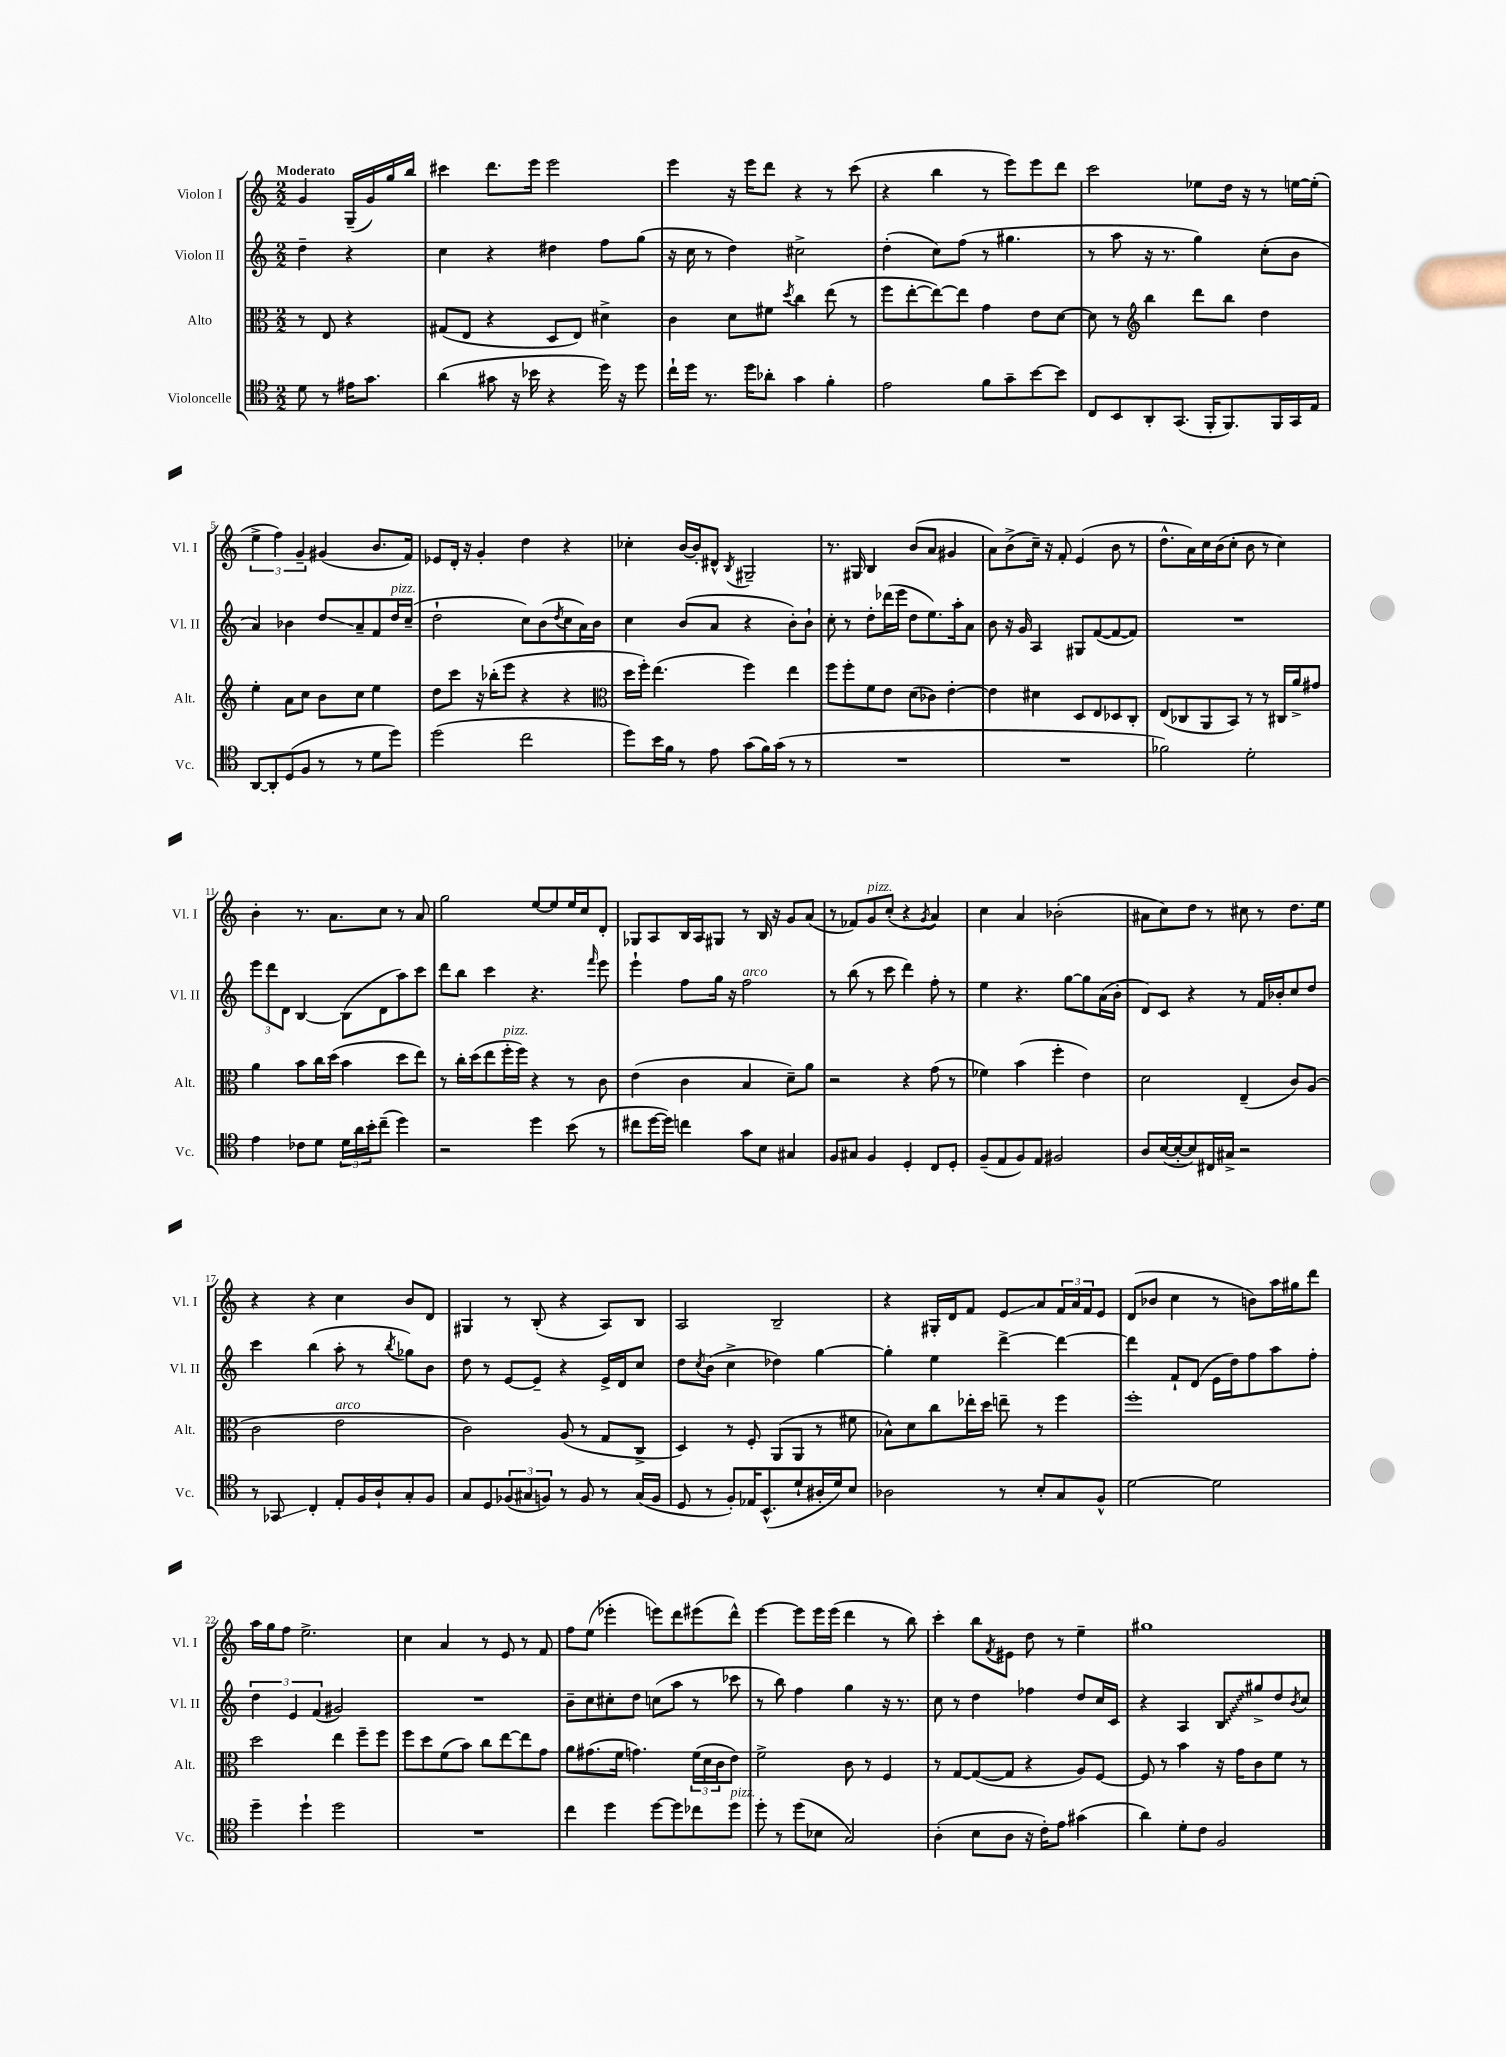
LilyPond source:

<<
\new StaffGroup <<
\new Staff = "s0" \with { instrumentName = "Violon I" shortInstrumentName = "Vl. I" } {
    \clef treble \key c \major \numericTimeSignature \time 2/2 \partial 2 \tempo "Moderato"
    g'4 g16--( g'16) g''16 b''16 |
    cis'''4 d'''8. e'''16 e'''2 |
    e'''4 r16 e'''16 d'''8 r4 r8 c'''8( |
    r4 b''4 r8 e'''8) e'''8 d'''8 |
    c'''2 ees''8 d''16 r16 r8 e''16~ e''16-.( |
    \tuplet 3/2 { e''4-> f''4) g'4-- } gis'4( b'8. f'16) |
    ees'8 d'16-. r16 g'4-. d''4 r4 |
    ces''4-. b'16~ b'16-. dis'8-^ \acciaccatura { b8 } gis2-- |
    r8. gis16 b4 b'8( a'8 gis'4 |
    a'8) b'8->( c''16--) r16 f'8-. e'4( b'8 r8 |
    d''8.-^ a'16) c''16 b'16( c''8-. b'8 r8 c''4) |
    b'4-. r8. a'8. c''8 r8 a'8 |
    g''2 e''8~ e''8 e''16 c''16 d'8-. |
    ges8 a8 b16 a16 gis8 r8 b16 r16 g'8 a'8( |
    r8 fes'8) g'8^\markup { \italic "pizz." } c''8-.( r4 \acciaccatura { g'8 } a'4) |
    c''4 a'4 bes'2-.( |
    ais'8 c''8) d''8 r8 cis''8 r8 d''8. e''16 |
    r4 r4 c''4 b'8 d'8 |
    gis4 r8 b8-.( r4 a8) b8 |
    a2 b2-- |
    r4 gis16-. d'16 f'8 e'8\glissando a'8 \tuplet 3/2 { f'16 a'16 f'16 } e'8 |
    d'8( bes'8 c''4 r8 b'8) a''16 gis''16 d'''8 |
    a''16 g''16 f''8 e''2.-> |
    c''4 a'4 r8 e'8 r8 f'8 |
    f''8 e''8( ees'''4-. e'''8) d'''8 eis'''8( d'''8-^) |
    e'''4~ e'''8 e'''16 e'''16( d'''4 r8 b''8) |
    c'''4-. b''8 \acciaccatura { f'8 } eis'8 d''8 r8 e''4-- |
    gis''1 \bar "|." |
}
\new Staff = "s1" \with { instrumentName = "Violon II" shortInstrumentName = "Vl. II" } {
    \clef treble \key c \major \numericTimeSignature \time 2/2 \partial 2
    d''4-- r4 |
    c''4 r4 dis''4 f''8 g''8( |
    r16 c''16 r8 d''4) cis''2-> |
    d''4-.( c''8) f''8( r8 gis''4. |
    r8 a''8 r16 r8. g''4) c''8-.( b'8 |
    a'4) bes'4 d''8\glissando a'8-- f'8 d''16^\markup { \italic "pizz." } c''16--( |
    d''2-! c''8) b'8( \acciaccatura { d''8 } c''8 a'16) b'16 |
    c''4 b'8( a'8 r4 b'8-.) b'8-! |
    c''8-. r8 d''8-. des'''16( e'''16 d''8 e''8.) a''16-. a'8 |
    b'8 r16 g'16 a4 gis8 f'8~( f'8~ f'8) |
    R1 |
    \tuplet 3/2 { e'''8 d'''8 d'8 } b4~ b8( d'8 a''8) c'''8 |
    d'''8 b''8 c'''4 r4. \grace { f'''16 } e'''8 |
    e'''4-! f''8 g''16 r16 f''2^\markup { \italic "arco" } |
    r8 b''8( r8 c'''8 d'''4) f''8-. r8 |
    e''4 r4. g''8~ g''8 a'16( b'16-. |
    d'8) c'8 r4 r8 f'16 bes'16-. c''8 d''8 |
    c'''4 b''4( a''8-. r8 \acciaccatura { b''8 } ges''8) b'8 |
    d''8 r8 e'8~ e'8-- r4 e'16-> d'16 c''8 |
    d''8 \acciaccatura { c''8 } b'8( c''4-> des''4) g''4~ |
    g''4-. e''4 d'''4~-> d'''4~ |
    d'''4 f'8-! d'8( e'16 d''16) f''8 a''8 f''8-. |
    \tuplet 3/2 { d''4 e'4 f'4( } gis'2) |
    R1 |
    b'8-- c''8 cis''8-. d''8 c''8( a''8 r8 ces'''8 |
    r8 b''8) f''4 g''4 r16 r8. |
    c''8 r8 d''4 fes''4 d''8 c''16 c'16 |
    r4 a4 \once \override Glissando.style = #'zigzag b8\glissando gis''8-> d''8 \acciaccatura { b'8 } c''8 \bar "|." |
}
\new Staff = "s2" \with { instrumentName = "Alto" shortInstrumentName = "Alt." } {
    \clef alto \key c \major \numericTimeSignature \time 2/2 \partial 2
    r8 e8 r4 |
    gis8( e8 r4 d8 e8) dis'4-> |
    c'4 d'8 fis'8 \acciaccatura { d''8 } c''4 e''8( r8 |
    f''8 e''8~-. e''8~) e''8 g'4 e'8 d'8~ |
    d'8 r8 \clef treble b''4 d'''8 b''8 d''4 |
    e''4-. a'8 c''8 b'8 c''8 e''4 |
    d''8 c'''8 r16 bes''16-.( e'''8 r4 r4 |
    \clef alto d''16 f''16-.) e''4.( f''4) e''4 |
    f''8 f''8-. f'8 e'8 d'8( ces'8) e'4~-. |
    e'4 dis'4 d8 e8 des8 c8-. |
    e8( ces8 a,8 b,8) r8 r8 cis16 a'16-> gis'8 |
    a'4 b'8 c''16 d''16( b'4 d''8 e''8) |
    r8 c''16-. d''16( e''8 f''16-.^\markup { \italic "pizz." } f''16) r4 r8 c'8 |
    e'4( c'4 b4 d'8--) a'8 |
    r2 r4 g'8( r8 |
    fes'4) b'4( f''4-. e'4) |
    d'2 e4--( c'8) a8( |
    c'2 e'2^\markup { \italic "arco" } |
    c'2) a8( r8 g8 c8-> |
    d4) r8 f8-. a,8( a,8 r8 fis'8 |
    bes8-^) d'8 c''8 ees''16-. d''16 e''8-- r8 f''4 |
    f''1-. |
    d''2 e''4 f''8-- f''8 |
    f''8 d''8 f'8( b'8) c''8 e''8~ e''8 g'8 |
    a'8 gis'8.( f'16 g'4.) \tuplet 3/2 { f'16( d'16 c'16 } e'8) |
    f'2-> c'8 r8 f4 |
    r8 g8~ g8~( g8 r4 a8) f8~ |
    f8 r8 b'4 r16 g'16 c'8 f'8 r8 \bar "|." |
}
\new Staff = "s3" \with { instrumentName = "Violoncelle" shortInstrumentName = "Vc." } {
    \clef tenor \key c \major \numericTimeSignature \time 2/2 \partial 2
    d'8 r8 eis'16 g'8. |
    a'4( gis'8 r16 bes'16 r4 d''16) r16 d''8 |
    c''16-! d''16 r8. d''16 aes'8-. g'4 f'4-. |
    e'2 f'8 g'8-- b'8~ b'8 |
    c8 b,8 a,8-. g,8.( f,16-. f,8.) f,16 g,16 e16 |
    a,8~ a,8-. d8( f8 r8 r8 d'8 d''8) |
    d''2( c''2 |
    d''8) b'16 f'16 r8 e'8 g'8( f'16) g'16( r8 r8 |
    R1 |
    R1 |
    fes'2) d'2-. |
    e'4 ces'8 d'8 \tuplet 3/2 { d'16 a'16 b'16-. } c''8--( d''4) |
    r2 d''4 b'8( r8 |
    cis''8 d''16~ d''16) c''4 g'8 b8 gis4 |
    f8 gis8 f4 d4-. c8 d8-. |
    f8--( e8 f8) e8 fis2 |
    a8 b16~( b16~-. b8) cis16 gis16-> r2 |
    r8 ges,8\glissando c4-. e8-. f16 a16-! g8-. f8 |
    g8 d8 \tuplet 3/2 { fes8( gis8 f8) } r8 f8 r8 gis16( f16 |
    d8 r8 f8-.) ees16 b,8.-^( d'8-! ais16-. d'16) b8 |
    aes2 r8 b8-. g8 f8-^ |
    d'2~ d'2 |
    d''4-- d''4-! d''2 |
    R1 |
    c''4 d''4 d''8~ d''8 ces''8 d''8^\markup { \italic "pizz." } |
    d''8-. r8 d''8( bes8 g2) |
    a4-.( b8 a8 r16 c'16-.) e'8 gis'4( |
    a'4) d'8-. c'8 f2 \bar "|." |
}
>>
>>
